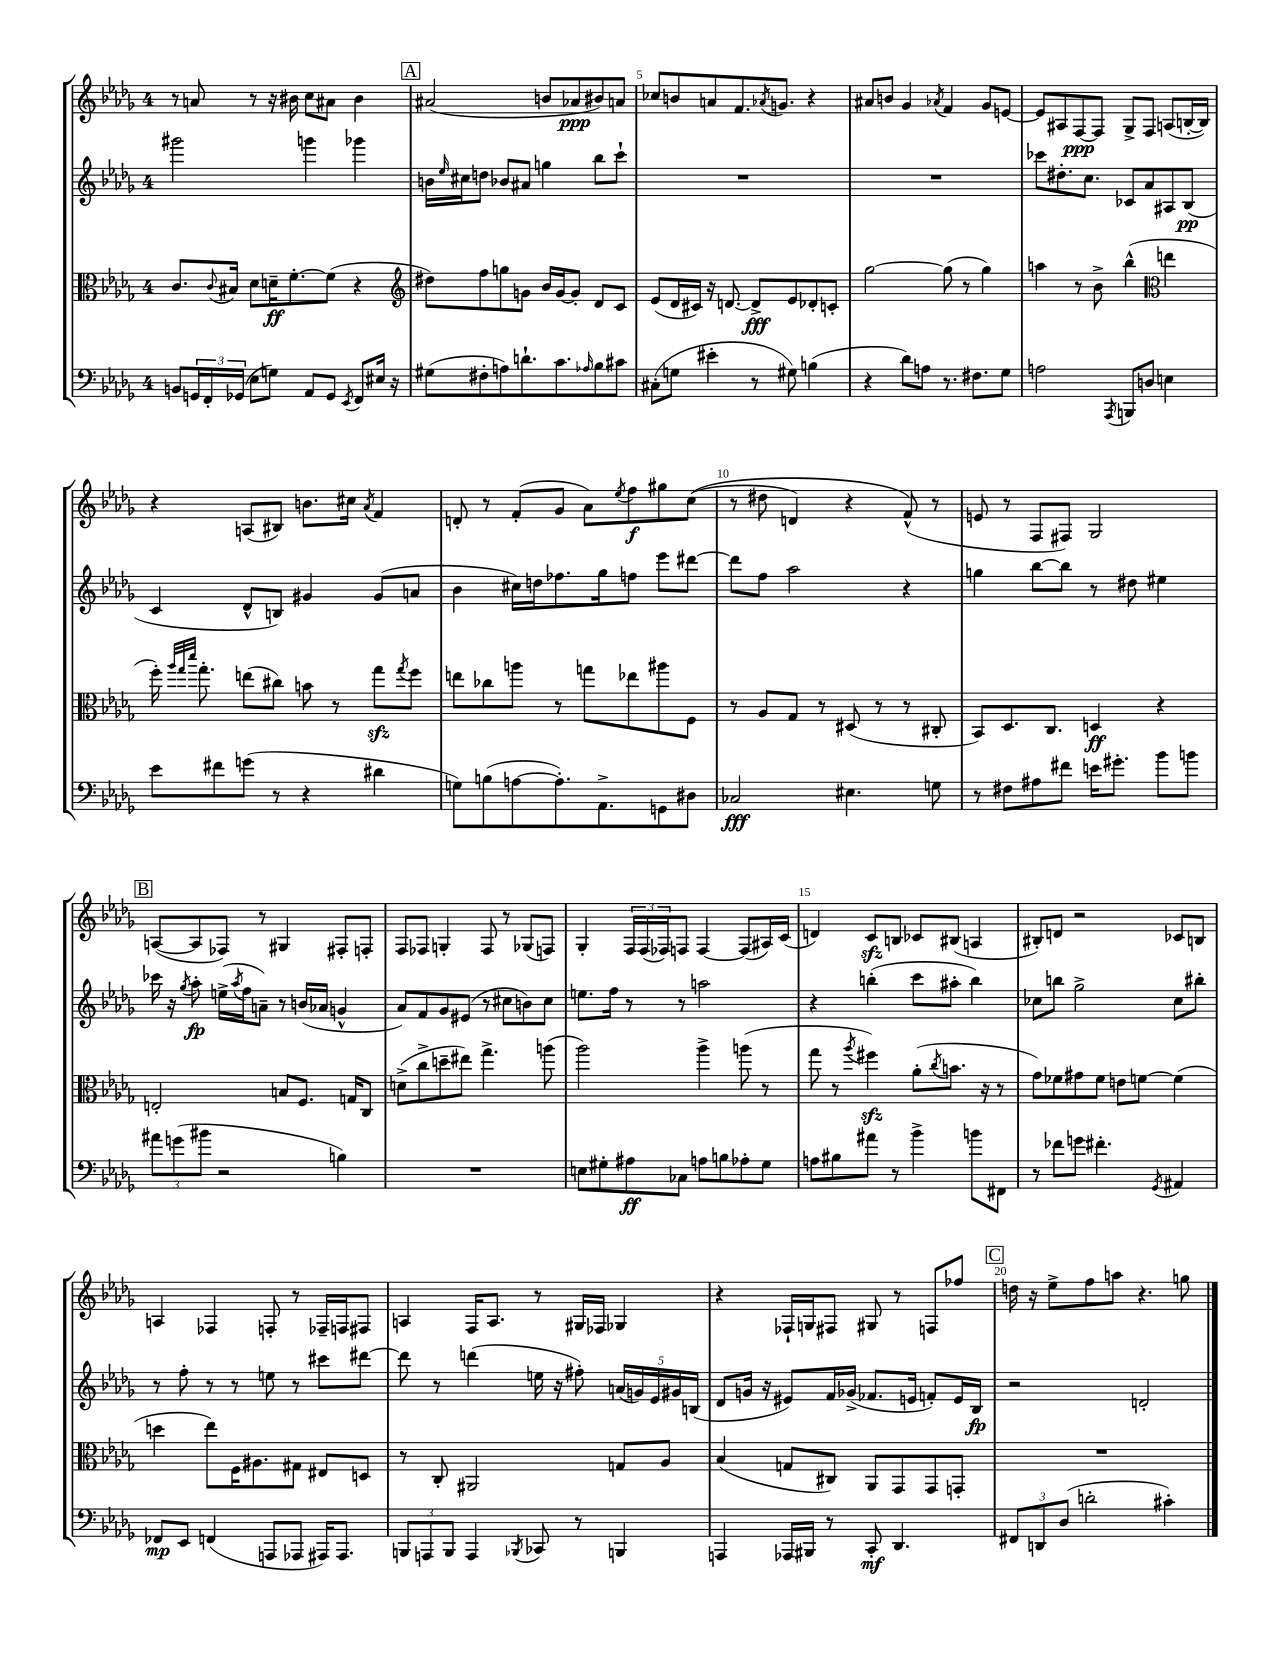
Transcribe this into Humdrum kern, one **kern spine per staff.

**kern	**dynam	**kern	**dynam	**kern	**dynam	**kern	**dynam
*part4	*part4	*part3	*part3	*part2	*part2	*part1	*part1
*staff4	*staff4	*staff3	*staff3	*staff2	*staff2	*staff1	*staff1
*clefF4	*	*clefC3	*	*clefG2	*	*clefG2	*
*k[b-e-a-d-g-]	*	*k[b-e-a-d-g-]	*	*k[b-e-a-d-g-]	*	*k[b-e-a-d-g-]	*
*M4/4	*	*M4/4	*	*M4/4	*	*M4/4	*
=3	=3	=3	=3	=3	=3	=3	=3
8BBn/L	.	8.c/L	.	2ggg#X\	.	8r	.
24GGn/L	.	.	.	.	.	8an/	.
24FF'/	.	.	.	.	.	.	.
.	.	8qqc/	.	.	.	.	.
.	.	16B#X/Jk	.	.	.	.	.
(24GG-X/JJ	.	.	.	.	.	.	.
8E-\L	.	8d-\L	.	.	.	8r	.
8Gn\J)	.	16dn~\K	ff	.	.	16r	.
.	.	[8.f'\	.	.	.	16b#X\	.
8AA-/L	.	.	.	4gggn\	.	8cc\L	.
8GG-/J	.	(8f\J]	.	.	.	8a#X\J	.
8qEE-/	.	.	.	.	.	.	.
8FF/L	.	4r	.	4ggg-X\	.	4b#\	.
16E#X/Jk	.	.	.	.	.	.	.
16r	.	.	.	.	.	.	.
!!LO:REH:place=s1:t=A
=4	=4	=4	=4	=4	=4	=4	=4
*	*	*clefG2	*	*	*	*	*
(8G#X\L	.	8dd#X\L)	.	16bn\LL	.	(2a#X/	.
.	.	.	.	16qqee-/	.	.	.
.	.	.	.	16cc#X\J	.	.	.
8F#X'\	.	8ff\	.	8ddn\J	.	.	.
8An\)	.	8ggn\	.	8b-X/L	.	.	.
8.dn`\	.	8gn\J	.	8a#X/J	.	.	.
.	.	16b-/LL	.	4ggn\	.	8bn/L	.
8.c\	.	[16g/J	.	.	.	.	.
.	.	8g'/J]	.	.	.	8a-X/	ppp
16qqA-X/	.	.	.	.	.	.	.
8B-\	.	8d-/L	.	8bb-\L	.	8b#X/)	.
8c#X\J	.	8c/J	.	8ccc`\J	.	8an/J	.
=5	=5	=5	=5	=5	=5	=5	=5
(8C#X'\L	.	(8e-/L	.	1r	.	8cc-X/L	.
8Gn\J	.	16d-/L	.	.	.	8bn/	.
.	.	16c#X/JJ)	.	.	.	.	.
4e#X'\	.	16r	.	.	.	8an/	.
.	.	[8.dn/	.	.	.	.	.
.	.	.	.	.	.	8.f/	.
8r	.	8d^/L]	fff	.	.	.	.
.	.	.	.	.	.	8qa-X/	.
.	.	.	.	.	.	8.gn/J	.
8G#X\)	.	8e-/	.	.	.	.	.
(4Bn\	.	8d-X'/	.	.	.	4r	.
.	.	8cn'/J	.	.	.	.	.
=6	=6	=6	=6	=6	=6	=6	=6
4r	.	[2gg-\	.	1r	.	8a#X/L	.
.	.	.	.	.	.	8bn/J	.
8d-\L)	.	.	.	.	.	4g-/	.
8An\J	.	.	.	.	.	.	.
.	.	.	.	.	.	8qa-X/	.
8.r	.	(8gg-\]	.	.	.	4f/	.
.	.	8r	.	.	.	.	.
8.F#X\L	.	.	.	.	.	.	.
.	.	4gg-\)	.	.	.	8g-/L	.
8G-\J	.	.	.	.	.	[8en/J	.
=7	=7	=7	=7	=7	=7	=7	=7
2An\	.	4aan\	.	8ccc-X\L	.	8e/L]	.
.	.	.	.	8.dd#X'\	.	8A#X/	.
.	.	8r	.	.	.	[8F/	ppp
.	.	.	.	8.cc\J	.	.	.
.	.	8b-^\	.	.	.	8F/J]	.
8qAAA-/	.	.	.	.	.	.	.
8BBBn/L	.	(4bb-^^\	.	8c-X/L	.	8G-^/L	.
8Dn/J	.	.	.	8a-/	.	8F/J	.
*	*	*clefC3	*	*	*	*	*
4En\	.	4een\	.	8A#X/	.	(8An/L	.
.	.	.	.	(8B-/J	pp	[16Bn'/L	.
.	.	.	.	.	.	16B/JJ])	.
!!LO:LB:g=z
=8	=8	=8	=8	=8	=8	=8	=8
8e-\L	.	16ff'\)	.	4c/	.	4r	.
.	.	32qqaa-/LLL	.	.	.	.	.
.	.	32qqgg-/	.	.	.	.	.
.	.	32qqddd-/JJJ	.	.	.	.	.
.	.	8.gg-'\	.	.	.	.	.
8f#X\	.	.	.	.	.	.	.
(8gn\J	.	(8een\L	.	8d-^^/L	.	(8An/L	.
8r	.	8cc#X\J)	.	8Bn/J)	.	8B#X/J)	.
4r	.	8bn\	.	4g#X/	.	8.bn\L	.
.	.	8r	.	.	.	.	.
.	.	.	.	.	.	16cc#X\Jk	.
.	.	.	.	.	.	8qa-/	.
4d#X\	.	8gg-zz\L	.	(8g#/L	.	4f/	.
.	.	8qgg-/	.	.	.	.	.
.	.	8ff\J	.	8an/J	.	.	.
=9	=9	=9	=9	=9	=9	=9	=9
8Gn\L)	.	8een\L	.	4b-\	.	8dn'/	.
(8Bn\	.	8cc-X\	.	.	.	8r	.
[8An\	.	8aan\J	.	16cc#X\LL)	.	(8f'/L	.
.	.	.	.	16ddn\J	.	.	.
8.A'\])	.	8r	.	8.ff-X\	.	8g-/J	.
.	.	8ggn\L	.	.	.	8a-\L)	.
8.AA-^\	.	.	.	16gg-\k	.	.	.
.	.	.	.	.	.	8qee-/	.
.	.	8ee-X\	.	8ffn\J	.	8ff\	f
8GGn\	.	8aa#X\	.	8eee-\L	.	8gg#X\	.
8D#X\J	.	8F\J	.	[8ddd#X\J	.	((8cc\J	.
=10	=10	=10	=10	=10	=10	=10	=10
2C-X/	fff	8r	.	8ddd#\L]	.	8r	.
.	.	8A-/L	.	8ff\J	.	8dd#X\	.
.	.	8G-/J	.	2aa-\	.	4dn/)	.
.	.	8r	.	.	.	.	.
4.E#X\	.	(8D#X/	.	.	.	4r	.
.	.	8r	.	.	.	.	.
.	.	8r	.	4r	.	(8f^^/)	.
8Gn\	.	8C#X'/	.	.	.	8r	.
=11	=11	=11	=11	=11	=11	=11	=11
8r	.	8BB-/L)	.	4ggn\	.	8en/	.
8F#X\L	.	8.D-/	.	.	.	8r	.
8A#X\	.	.	.	[8bb-\L	.	8F/L	.
.	.	8.C/J	.	.	.	.	.
8f#X\J	.	.	.	8bb-\J]	.	8F#X/J)	.
16en\KL	.	4Dn/	ff	8r	.	2G-/	.
8.g#X'\J	.	.	.	.	.	.	.
.	.	.	.	8dd#X\	.	.	.
8b-\L	.	4r	.	4ee#X\	.	.	.
8bn\J	.	.	.	.	.	.	.
!!LO:LB:g=z
!!LO:REH:place=s1:t=B
=12	=12	=12	=12	=12	=12	=12	=12
12a#X\L	.	2En'/	.	16ccc-X\	.	([8An/L	.
.	.	.	.	16r	.	.	.
(12gn\	.	.	.	.	.	.	.
.	.	.	.	8qgg-/	.	.	.
.	.	.	.	8aa-'\	fp	8A/]	.
12b#X\J	.	.	.	.	.	.	.
2r	.	.	.	(16een^\LL	.	8F-X/J)	.
.	.	.	.	8qaa-/	.	.	.
.	.	.	.	16ff\J	.	.	.
.	.	.	.	8an~\J)	.	8r	.
.	.	8Bn/L	.	8r	.	4G#X/	.
.	.	8.F/J	.	(16bn/LL	.	.	.
.	.	.	.	16a-X/JJ	.	.	.
4Bn\)	.	.	.	4gn^^/	.	8F#X'/L	.
.	.	16Gn/KL	.	.	.	.	.
.	.	8C/J	.	.	.	8Fn'/J	.
=13	=13	=13	=13	=13	=13	=13	=13
1r	.	(8dn^\L	.	8a-/L)	.	8F/L	.
.	.	8cc^\	.	8f/	.	8F-X/J	.
.	.	8ddn~\	.	8g-/	.	4Gn'/	.
.	.	8ee#X\J)	.	(8e#X/J	.	.	.
.	.	4.gg-^\	.	8r	.	8F-/	.
.	.	.	.	8cc#X\L	.	8r	.
.	.	.	.	8bn\)	.	(8G-X/L	.
.	.	(8aan\	.	8cc#\J	.	8Fn/J)	.
=14	=14	=14	=14	=14	=14	=14	=14
8En\L	.	2aa-\)	.	8.een\L	.	4G-'/	.
8G#X'\	.	.	.	.	.	.	.
.	.	.	.	16ff\Jk	.	.	.
8A#X\	ff	.	.	8r	.	24F/LL	.
.	.	.	.	.	.	(24F/	.
.	.	.	.	.	.	24F-X/J)	.
8C-X\J	.	.	.	8r	.	8Fn/J	.
8An\L	.	4aa-^\	.	2aan\	.	[4F/	.
8Bn\	.	.	.	.	.	.	.
8A-X'\	.	(8aan\	.	.	.	(8F/L]	.
8G#\J	.	8r	.	.	.	16A#X/L)	.
.	.	.	.	.	.	(16c/JJ	.
=15	=15	=15	=15	=15	=15	=15	=15
8An\L	.	8gg-\	.	4r	.	4dn/)	.
8B#X\	.	8r	.	.	.	.	.
.	.	8qaa-/	.	.	.	.	.
8a#X\J	.	4ff#Xzz\)	.	(4bbn'\	.	8czz/L	.
8r	.	.	.	.	.	8Bn/J	.
4b-^\	.	(8a-'\L	.	8ccc\L	.	8c-X/L	.
.	.	8qcc/	.	.	.	.	.
.	.	8.bn\J	.	8aa#X'\J	.	(8B#X/J	.
8bn\L	.	.	.	4bb\)	.	4An/	.
.	.	16r	.	.	.	.	.
8FF#X\J	.	8r	.	.	.	.	.
=16	=16	=16	=16	=16	=16	=16	=16
8r	.	8g-\L)	.	8cc-X\L	.	8B#X'/L)	.
8f-X\L	.	8f-X\	.	8bbn\J	.	8dn/J	.
8gn\J	.	8g#X\	.	2gg-^\	.	2r	.
4.f#X'\	.	8f-\J	.	.	.	.	.
.	.	8en\L	.	.	.	.	.
.	.	[8fn\J	.	.	.	.	.
8qGG-/	.	.	.	.	.	.	.
4AA#X/	.	(4f\]	.	8cc-\L	.	8c-X/L	.
.	.	.	.	8bb#X'\J	.	8Bn/J	.
!!LO:LB:g=z
=17	=17	=17	=17	=17	=17	=17	=17
8FF-X/L	mp	4ddn\	.	8r	.	4An/	.
8EE-/J	.	.	.	8ff'\	.	.	.
(4FFn/	.	8ee-\L)	.	8r	.	4F-X/	.
.	.	16F\K	.	8r	.	.	.
.	.	8.A#X\	.	.	.	.	.
8AAAn/L	.	.	.	8een\	.	8Fn'/	.
8AAA-X/J	.	8G#X\J	.	8r	.	8r	.
16AAA#X/KL)	.	8E#X/L	.	8ccc#X\L	.	16F-X~/LL	.
8.AAA#/J	.	.	.	.	.	16Fn/J	.
.	.	8Dn/J	.	[8ddd#X\J	.	8F#X/J	.
=18	=18	=18	=18	=18	=18	=18	=18
12BBBn/L	.	8r	.	8ddd#\]	.	4An/	.
12AAAn/	.	.	.	.	.	.	.
.	.	8C'/	.	8r	.	.	.
12BBB/J	.	.	.	.	.	.	.
4AAA/	.	2AA#X/	.	(4dddn\	.	16F/KL	.
.	.	.	.	.	.	8.A/J	.
8qBBB-X/	.	.	.	.	.	.	.
8CC-X/	.	.	.	16een\	.	8r	.
.	.	.	.	16r	.	.	.
8r	.	.	.	8ff#X'\)	.	16G#X/LL	.
.	.	.	.	.	.	16F-X/JJ	.
4BBBn/	.	8Gn/L	.	(20an/LL	.	4G-X/	.
.	.	.	.	20gn/)	.	.	.
.	.	.	.	20e-/	.	.	.
.	.	8A-/J	.	.	.	.	.
.	.	.	.	20g#X/	.	.	.
.	.	.	.	(20Bn/JJ	.	.	.
=19	=19	=19	=19	=19	=19	=19	=19
4AAAn/	.	(4B-/	.	8d-/L	.	4r	.
.	.	.	.	16gn/Jk	.	.	.
.	.	.	.	16r	.	.	.
16AAA-X/LL	.	8Gn/L	.	8e#X/L)	.	16F-X`/LL	.
16BBB#X/JJ	.	.	.	.	.	16Gn/J	.
8r	.	8C#X/J)	.	16f/L	.	8F#X/J	.
.	.	.	.	(16g-X^/JJ	.	.	.
8CC'/	mf	8AA-/L	.	8.f-X/L	.	8G#X/	.
4.DD-/	.	8GG-/	.	.	.	8r	.
.	.	.	.	16en/Jk	.	.	.
.	.	8GG-/	.	8fn'/L)	.	8Fn/L	.
.	.	8GGn'/J	.	16e/L	.	8ff-X/J	.
.	.	.	.	16B-/JJ	fp	.	.
!!LO:REH:place=s1:t=C
=20	=20	=20	=20	=20	=20	=20	=20
12FF#X/L	.	1r	.	2r	.	16ddn\	.
.	.	.	.	.	.	16r	.
12DDn/	.	.	.	.	.	.	.
.	.	.	.	.	.	8ee-^\L	.
(12D-/J	.	.	.	.	.	.	.
2dn'\	.	.	.	.	.	8ff\	.
.	.	.	.	.	.	8aan\J	.
.	.	.	.	2dn'/	.	4.r	.
4c#X'\)	.	.	.	.	.	.	.
.	.	.	.	.	.	8ggn\	.
==	==	==	==	==	==	==	==
*-	*-	*-	*-	*-	*-	*-	*-
